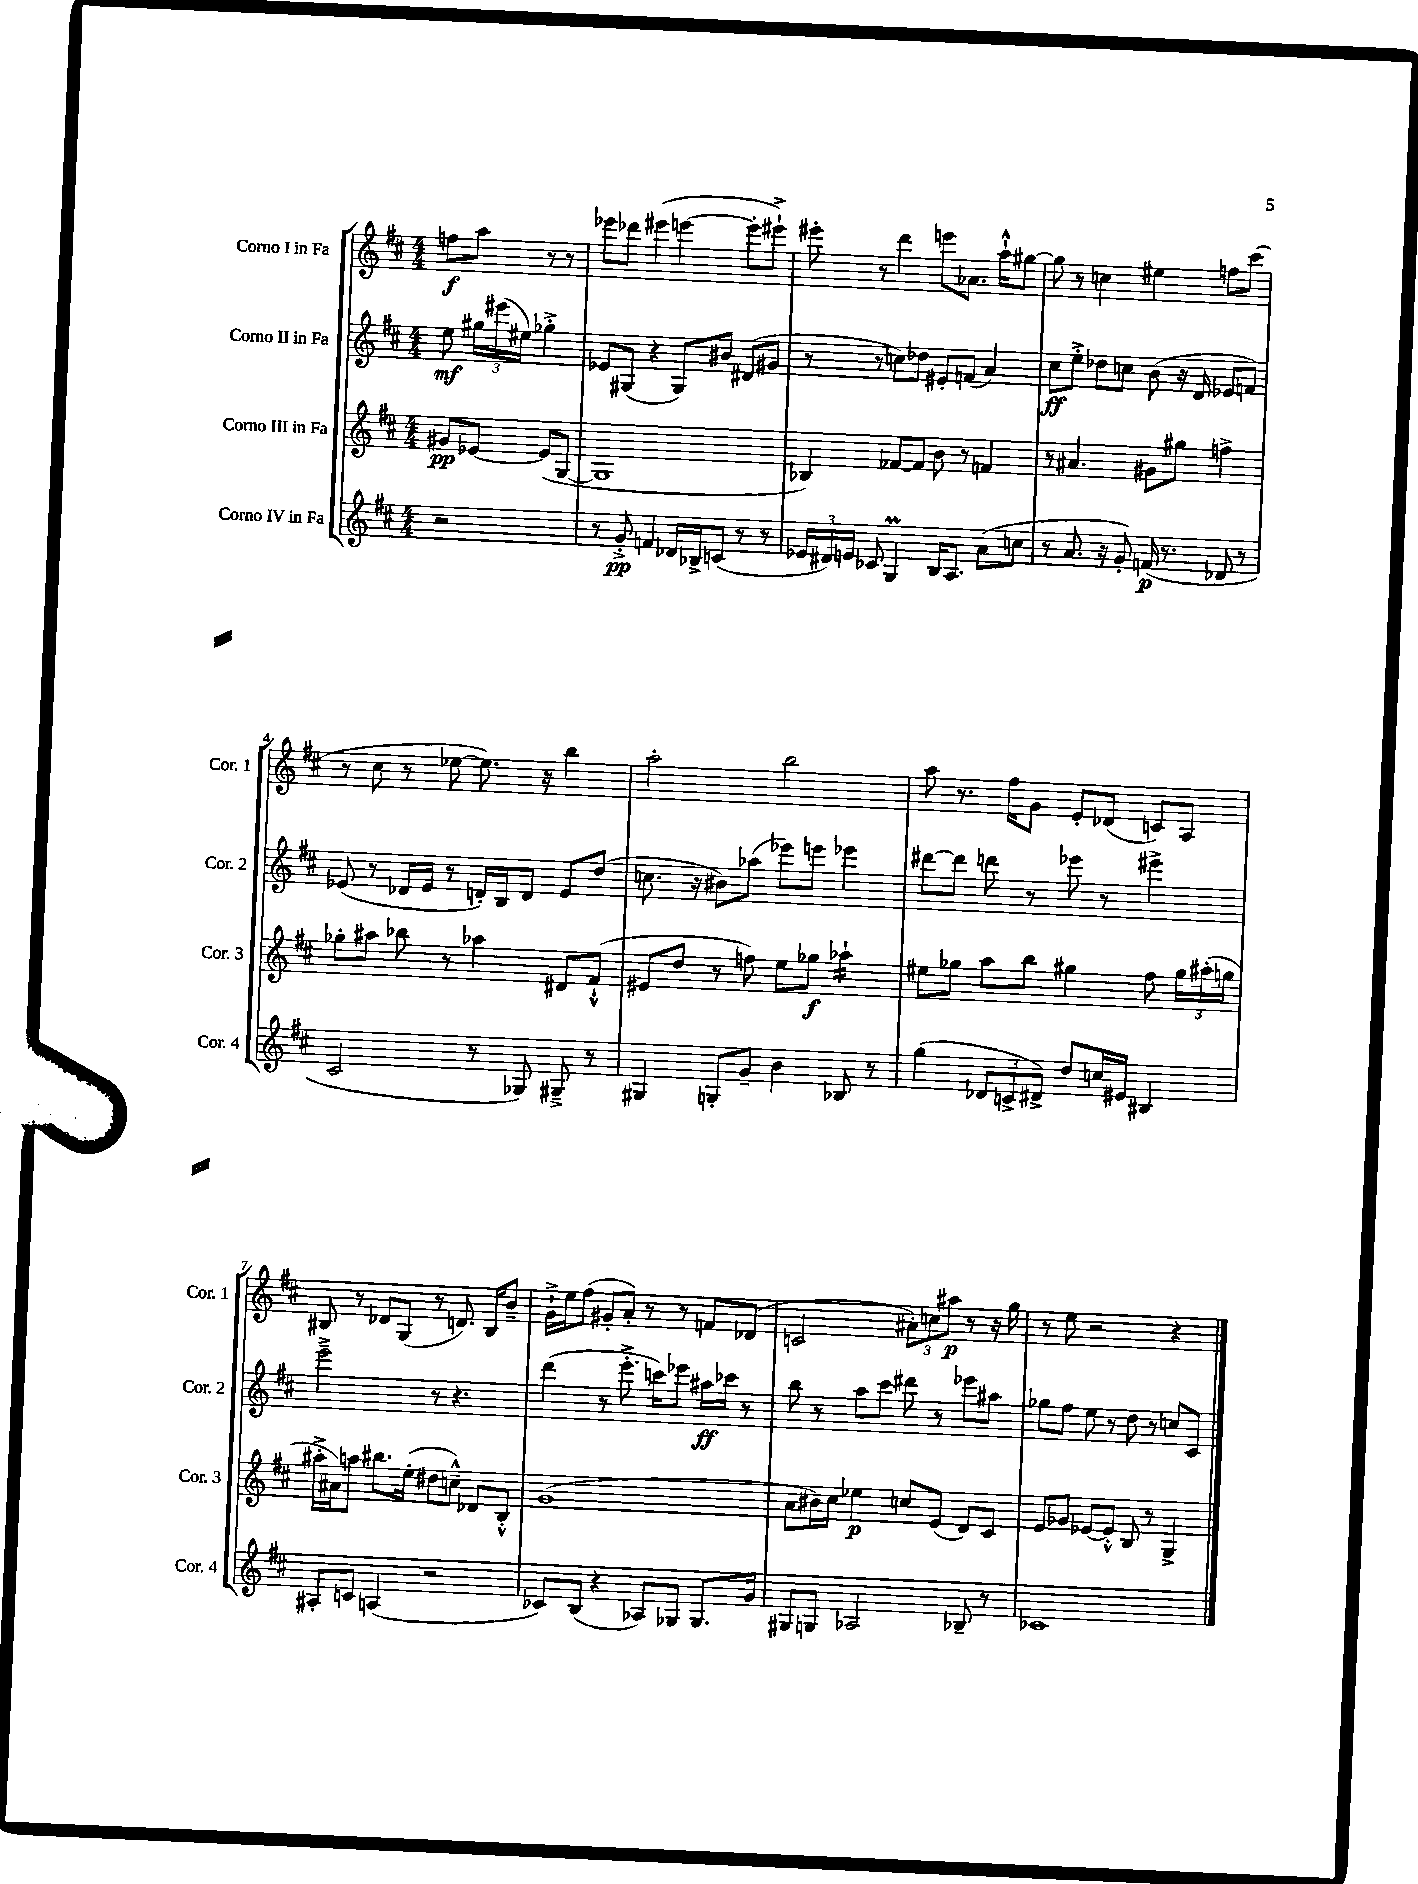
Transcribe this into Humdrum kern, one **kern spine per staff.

**kern	**kern	**kern	**kern
*staff4	*staff3	*staff2	*staff1
*clefG2	*clefG2	*clefG2	*clefG2
*k[f#c#]	*k[f#c#]	*k[f#c#]	*k[f#c#]
*M4/4	*M4/4	*M4/4	*M4/4
2r	8g#/L	8ee\	8ff\L
.	[8e-/J	24gg#\LL	8aa\J
.	.	(24eee#\	.
.	.	24ee#\JJ)	.
.	(8e-/]L	4gg-'^\	8r
.	[8G/J	.	8r
=	=	=	=
8r	1G]	8e-/L	8eee-\L
8g'^/	.	(8G#/J	8ddd-\J
4f/	.	4r	(4eee#\
16d-/LL	.	8G#/L)	[4eee\
16B-^/J	.	.	.
(8c/J	.	8b#/J	.
8r	.	(8d#/L	8eee'\]L
8r	.	8g#/J	8eee#`^\J)
=	=	=	=
24e-/LL	4B-/)	8r	8eee#'\
24d#/)	.	.	.
24e/JJ	.	.	.
8c-/	.	8r	8r
4G/	[8f-/L	8cc\L)	4ddd\
.	8f-/]J	8dd-\J	.
16B/LK	8b\	8e#'/L	8eee\L
8.A/J	.	.	.
.	8r	(8f/J	8.a-\J
(8a\L	4f/	4a/)	.
.	.	.	16aa`^^\LK
8cc\J	.	.	[8gg#\J
=	=	=	=
8r	8r	8cc#\L	8gg#\]
8.a/	4.a#/	8ee'^\J	8r
.	.	8dd-\L	4cc\
16r	.	.	.
8g'/)	.	8cc\J	.
(16f/	8g#\L	(8b\	4ee#\
8.r	.	.	.
.	8gg#\J	16r	.
.	.	16d/	.
8d-/	4ff^\	8e-/L	8ff\L
8r	.	8f/J)	(8ccc#\J
=	=	=	=
2c#/	8gg-'\L	(8e-/	8r
.	8aa#\J	8r	8cc#\
.	8bb-\	16d-/LL	8r
.	.	16e-/JJ	.
.	8r	8r	[8ee-\
8r	4aa-\	16d'/LL)	8.ee-\])
.	.	16B/J	.
8G-/)	.	8d/J	.
.	.	.	16r
8G#~^/	8d#/L	8e-/L	4bb\
8r	(8f#`^^/J	(8dd/J	.
=	=	=	=
4G#/	8e#/L	8.cc\	2aa'\
.	8dd/J	.	.
.	.	16r	.
8G'/L	8r	8b#\L)	.
8g~/J	8ff\)	(8aa-\J	.
4b\	8ee\L	8eee-\L)	2bb\
.	8gg-\J	8eee\J	.
8B-/	4aa-`\	4eee-\	.
8r	.	.	.
=	=	=	=
(4gg\	8ee#\L	[8ddd#\L	8aa\
.	8gg-\J	8ddd#\]J	8.r
12d-/L	8aa\L	8ddd\	.
.	.	.	16ff#\LK
12c^/	.	.	.
.	8bb\J	8r	8g\J
12d#^/J)	.	.	.
8dd/L	4gg#\	8eee-\	8e'/L
16cc/L	.	8r	(8d-/J
16e#/JJ	.	.	.
4B#/	8ff#\	4eee#^\	8c/L)
.	24gg#\LL	.	8A/J
.	(24aa#'\	.	.
.	24gg\JJ	.	.
=	=	=	=
8A#'/L	16aa#'^\LL	2eee~^\	8B#/
.	16a#\J)	.	.
8c/J	8aa\J	.	8r
(4A/	8.bb#\L	.	8d-/L
.	.	.	(8G/J
.	(16ee'\Jk	.	.
2r	8dd#\L	8r	8r
.	8cc~^^\J)	4.r	8.d/)
.	8d-/L	.	.
.	.	.	16B#/LK
.	8B'^^/J	.	8b~/J
=	=	=	=
8c-/L)	(1g	(4ddd\	16g`^\LL
.	.	.	16ee\J
(8B/J	.	.	(8ff#\J
4r	.	8r	8g#'/L
.	.	8.eee'^\	8a'/J)
8A-/L)	.	.	8r
.	.	16ccc\LK)	.
8G-/J	.	8eee-\J	8r
8.G-/L	.	16aa#\LL	8f/L
.	.	16ccc-\JJ	.
.	.	8r	(8d-/J
16g/Jk	.	.	.
=	=	=	=
8G#/L	8a\L	8bb\	2c/
8G/J	16b#\L)	8r	.
.	16cc#\JJ	.	.
2A-/	4ee-\	8aa\L	.
.	.	8ccc#\J	.
.	8cc/L	8ddd#\	12a#'\L)
.	.	.	12cc\
.	(8e/J	8r	.
.	.	.	12aa#\J
8B-~/	8d/L)	8eee-\L	8r
8r	8c#/J	8aa#\J	16r
.	.	.	16gg\
=	=	=	=
1c-	8e/L	8gg-\L	8r
.	8g-/J	8ff#\J	8ee\
.	[8e-/L	8ee\	2r
.	8e-'^^/]J	8r	.
.	8B/	8dd\	.
.	8r	8r	.
.	4G^/	8cc/L	4r
.	.	8c#/J	.
==	==	==	==
*-	*-	*-	*-
